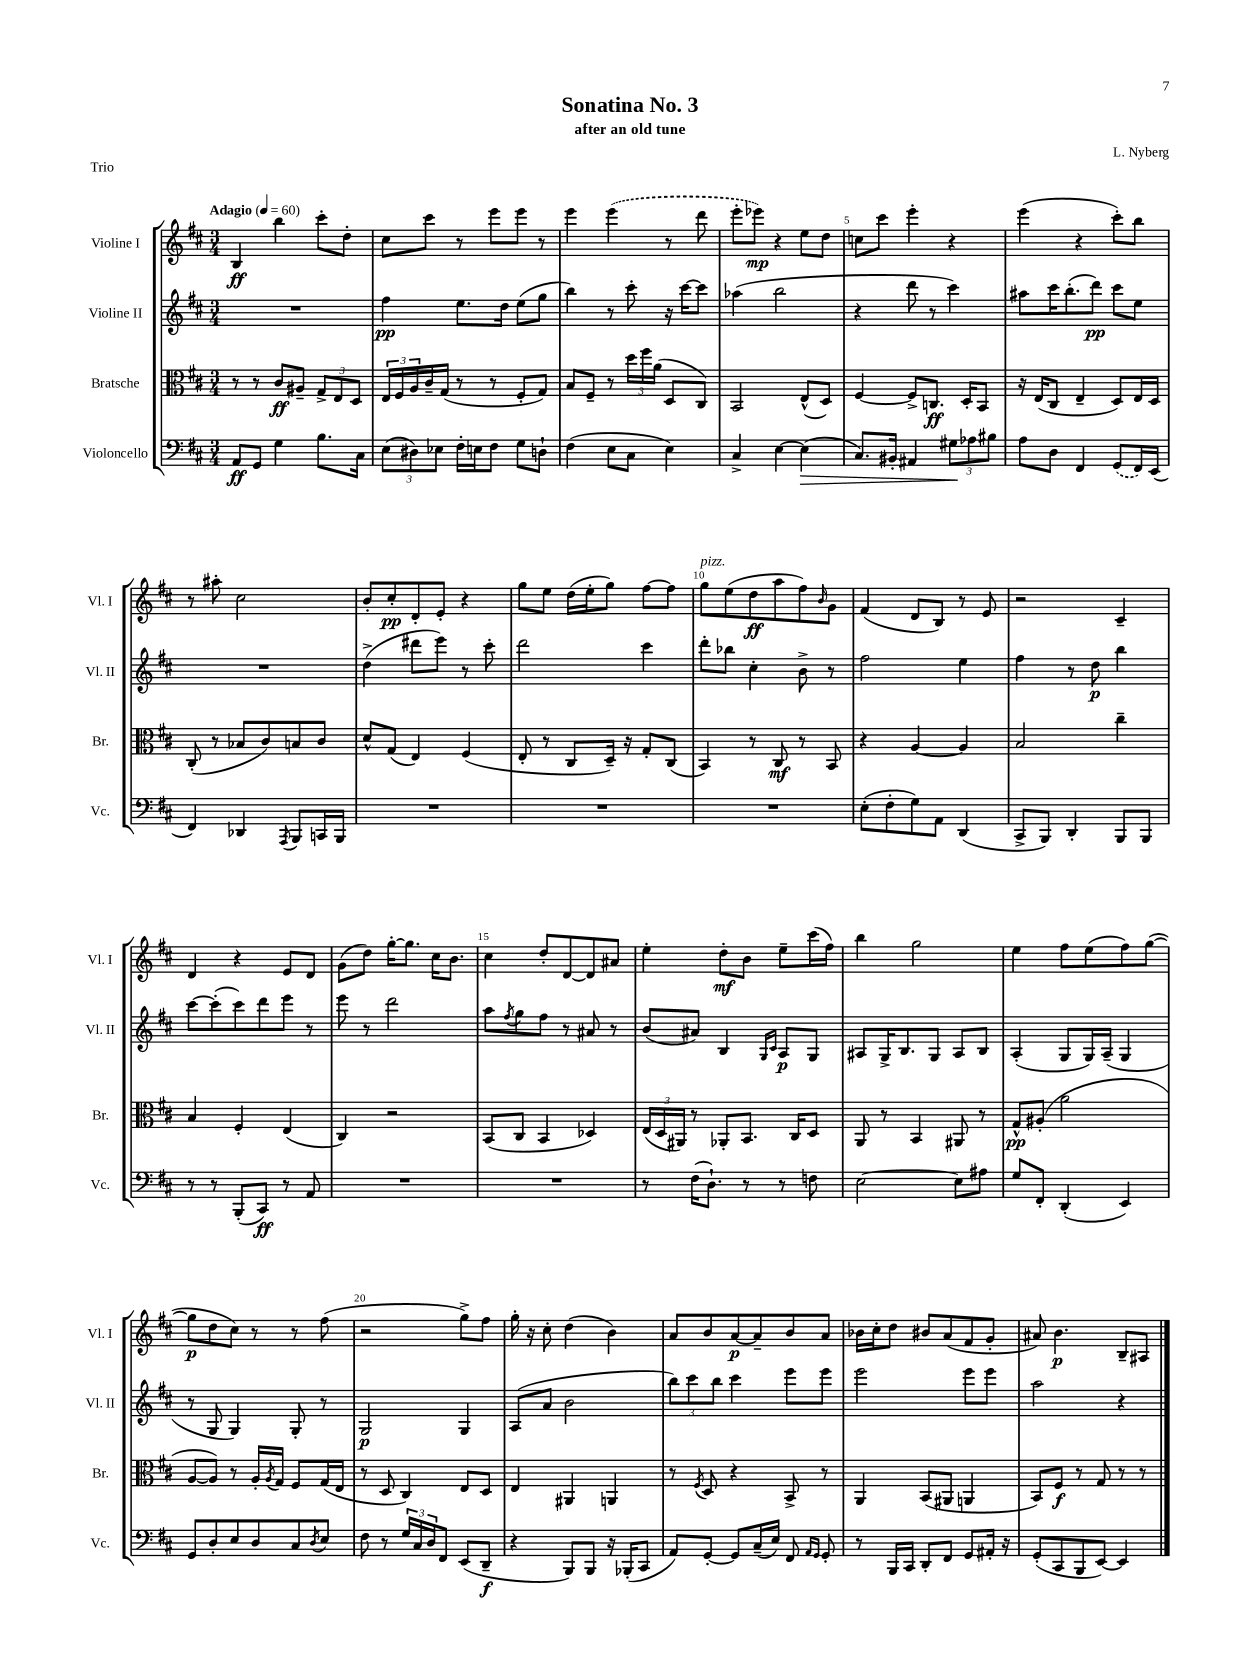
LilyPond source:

\header { title = "Sonatina No. 3" composer = "L. Nyberg" subtitle = "after an old tune" piece = "Trio" }
<<
\new StaffGroup <<
\new Staff = "s0" \with { instrumentName = "Violine I" shortInstrumentName = "Vl. I" } {
    \clef treble \key d \major \numericTimeSignature \time 3/4 \tempo "Adagio" 4 = 60
    b4\ff b''4 cis'''8-. d''8-. |
    cis''8 cis'''8 r8 e'''8 e'''8 r8 |
    e'''4 \once \slurDashed e'''4( r8 d'''8 |
    e'''8-. ees'''8\mp) r4 e''8 d''8 |
    c''8 cis'''8 e'''4-. r4 |
    e'''4( r4 cis'''8-.) b''8 |
    r8 ais''8-. cis''2 |
    b'8-. cis''8-.\pp d'8-. e'8-. r4 |
    g''8 e''8 d''16( e''16-. g''8) fis''8~ fis''8 |
    g''8^\markup { \italic "pizz." } e''8( d''8\ff a''8 fis''8) \grace { b'16 } g'8 |
    fis'4( d'8 b8) r8 e'8 |
    r2 cis'4-- |
    d'4 r4 e'8 d'8 |
    g'8( d''8) g''16~-. g''8. cis''16 b'8. |
    cis''4 d''8-. d'8~ d'8 ais'8 |
    e''4-. d''8-.\mf b'8 e''8-- cis'''16( fis''16) |
    b''4 g''2 |
    e''4 fis''8 e''8( fis''8) g''8~( |
    g''8\p d''8 cis''8) r8 r8 fis''8( |
    r2 g''8->) fis''8 |
    g''16-. r16 cis''8-. d''4( b'4) |
    a'8 b'8 a'8~\p a'8-- b'8 a'8 |
    bes'16 cis''16-. d''8 bis'8 a'8( fis'8 g'8-. |
    ais'8) b'4.\p b8-- ais8 \bar "|." |
}
\new Staff = "s1" \with { instrumentName = "Violine II" shortInstrumentName = "Vl. II" } {
    \clef treble \key d \major \numericTimeSignature \time 3/4
    R2. |
    fis''4\pp e''8. d''16 e''8( g''8 |
    b''4) r8 cis'''8-. r16 cis'''16~ cis'''8 |
    aes''4( b''2 |
    r4 d'''8 r8 cis'''4) |
    ais''8 cis'''16 b''8.-.( d'''8\pp) cis'''8 e''8 |
    R2. |
    d''4->( dis'''8 e'''8) r8 cis'''8-. |
    d'''2 cis'''4 |
    d'''8-. bes''8 cis''4-. b'8-> r8 |
    fis''2 e''4 |
    fis''4 r8 d''8\p b''4 |
    cis'''8~ cis'''8-.( cis'''8) d'''8 e'''8 r8 |
    e'''8 r8 d'''2 |
    a''8 \acciaccatura { fis''8 } g''8 fis''8 r8 ais'8 r8 |
    b'8( ais'8) b4 \grace { g16 cis'16 } a8\p g8 |
    ais8 g16-> b8. g8 ais8 b8 |
    a4-.( g8 g16) a16--( g4 |
    r8 g8 g4) g8-. r8 |
    g2\p g4 |
    a8( a'8 b'2 |
    \tuplet 3/2 { b''8) cis'''8 b''8 } cis'''4 e'''8 e'''8 |
    e'''2 e'''8 e'''8 |
    a''2 r4 \bar "|." |
}
\new Staff = "s2" \with { instrumentName = "Bratsche" shortInstrumentName = "Br." } {
    \clef alto \key d \major \numericTimeSignature \time 3/4
    r8 r8 cis'8\ff ais8-- \tuplet 3/2 { g8-> e8 d8 } |
    \tuplet 3/2 { e16 fis16 a16 } cis'16-- g16( r8 r8 fis8-. g8) |
    b8 fis8-- r8 \tuplet 3/2 { d''16 fis''16 a'16( } d8 cis8) |
    b,2 e8-^( d8) |
    fis4~ fis8-> c8.\ff d16-. b,8 |
    r16 e16( cis8 e4-- d8) e16 d16 |
    cis8-.( r8 bes8 cis'8) b8 cis'8 |
    d'8-^ g8( e4) fis4( |
    e8-. r8 cis8 d16--) r16 g8-. cis8( |
    b,4) r8 cis8\mf r8 b,8 |
    r4 a4~ a4 |
    b2 cis''4-- |
    b4 fis4-. e4( |
    cis4) r2 |
    b,8( cis8 b,4 des4) |
    \tuplet 3/2 { e16( d16 ais,16) } r8 aes,8-. b,8. cis16 d8 |
    a,8 r8 b,4 ais,8 r8 |
    g8-^\pp ais8-.( a'2 |
    a8~ a8) r8 a16-. \acciaccatura { a8 } g16 fis8 g16( e16 |
    r8 d8 cis4) e8 d8 |
    e4 ais,4 a,4 |
    r8 \acciaccatura { fis8 } d8 r4 b,8-> r8 |
    a,4 b,8( ais,8 a,4 |
    b,8) fis8\f r8 g8 r8 r8 \bar "|." |
}
\new Staff = "s3" \with { instrumentName = "Violoncello" shortInstrumentName = "Vc." } {
    \clef bass \key d \major \numericTimeSignature \time 3/4
    a,8\ff g,8 g4 b8. cis16 |
    \tuplet 3/2 { e8( dis8) ees8 } fis16-. e16 fis8 g8 d8-! |
    fis4( e8 cis8 e4) |
    cis4-> e4~ e4\>( |
    cis8.) bis,16-. ais,4 \tuplet 3/2 { gis8\! aes8 bis8 } |
    a8 d8 fis,4 \once \slurDashed g,8( fis,16) e,16( |
    fis,4) des,4 \acciaccatura { a,,8 } b,,8 c,16 b,,16 |
    R2. |
    R2. |
    R2. |
    e8-.( fis8-. g8) a,8 d,4( |
    cis,8-> b,,8) d,4-. b,,8 b,,8 |
    r8 r8 b,,8-.( cis,8\ff) r8 a,8 |
    R2. |
    R2. |
    r8 fis16( d8.-!) r8 r8 f8 |
    e2~ e8 ais8 |
    g8 fis,8-. d,4-.( e,4) |
    g,8 d8-. e8 d8 cis8 \acciaccatura { d8 } e8 |
    fis8 r8 \tuplet 3/2 { g16 cis16 d16 } fis,8 e,8( d,8--\f |
    r4 b,,8) b,,8 r16 bes,,16-.( cis,8 |
    a,8) g,8~-. g,8 cis16--( e16) fis,8 \grace { a,16 g,16 } g,8-. |
    r8 b,,16 cis,16 d,8-. fis,8 g,8 ais,16-. r16 |
    g,8-.( cis,8 b,,8 e,8~) e,4 \bar "|." |
}
>>
>>
\layout { \context { \Score \override BarNumber.break-visibility = ##(#f #t #t) barNumberVisibility = #(every-nth-bar-number-visible 5) } }
